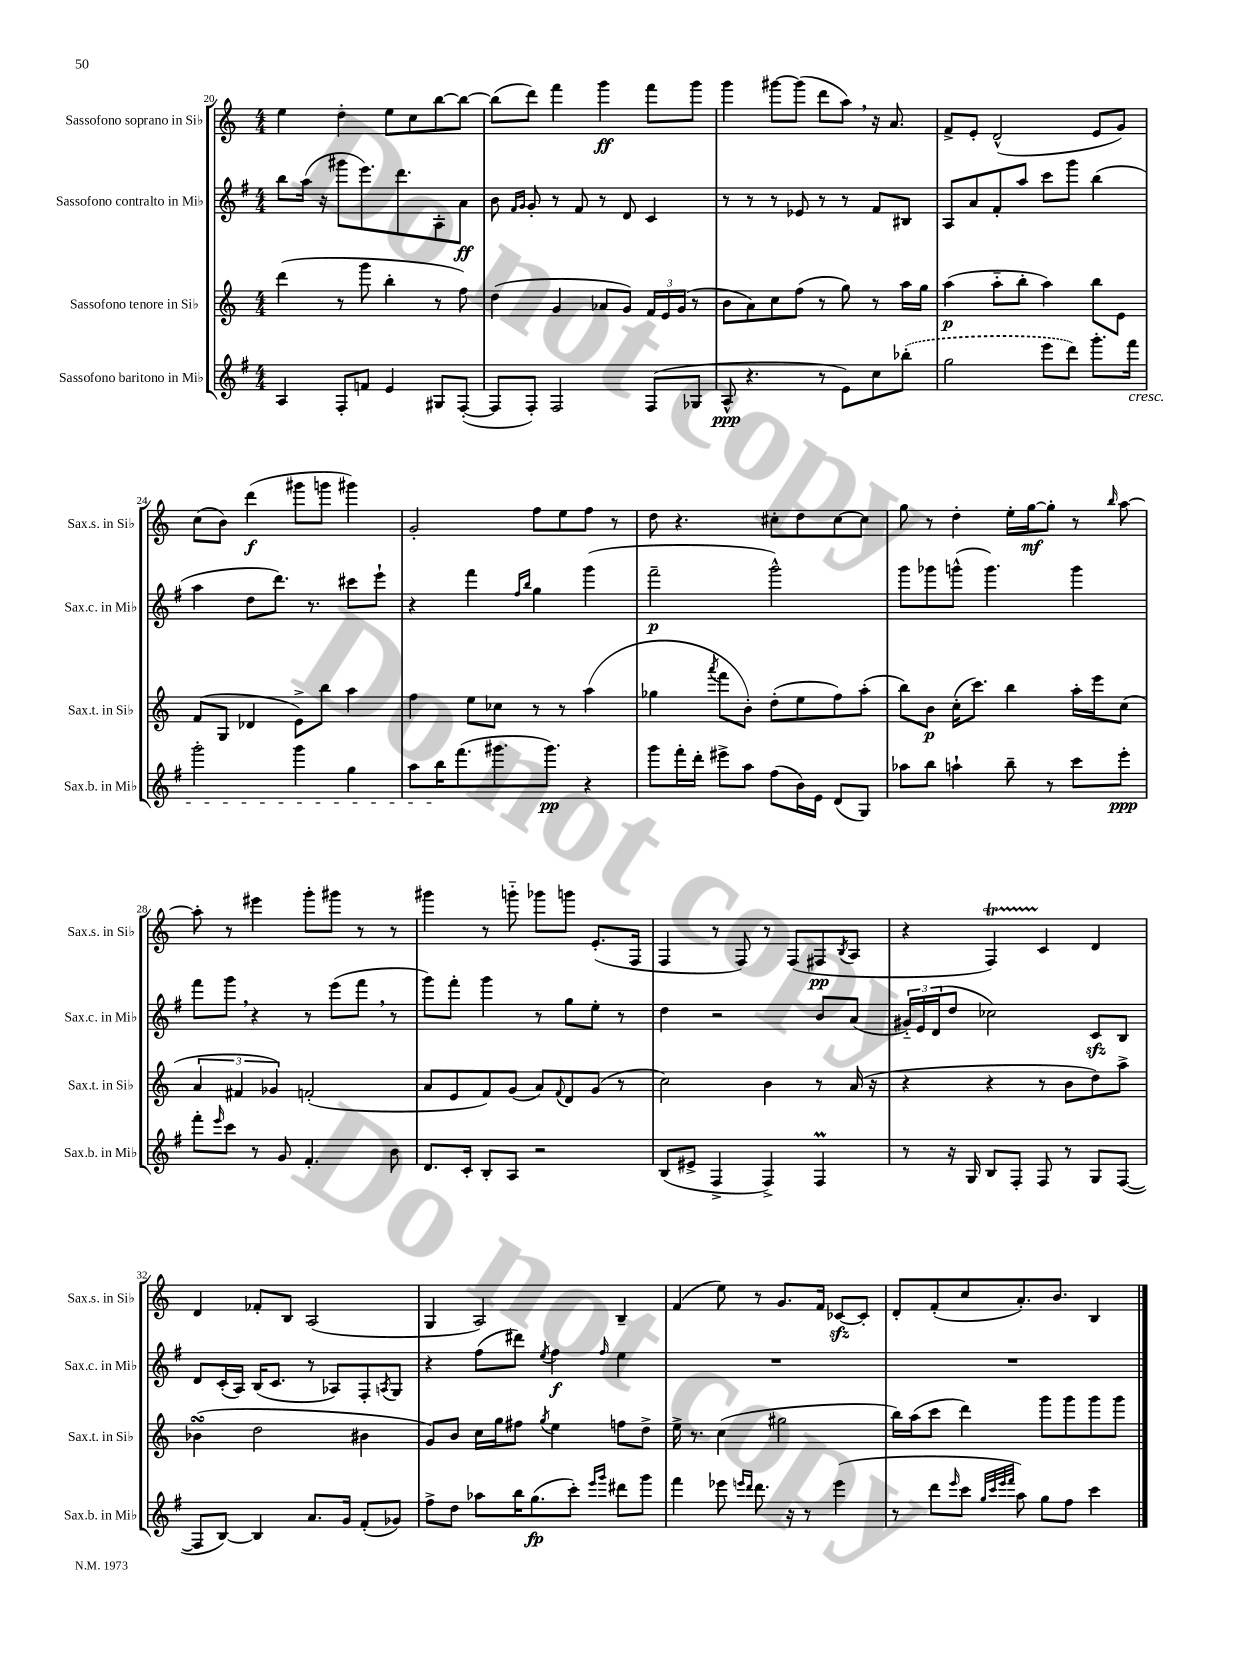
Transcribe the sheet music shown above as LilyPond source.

<<
\new StaffGroup <<
\new Staff = "s0" \with { instrumentName = "Sassofono soprano in Sib" shortInstrumentName = "Sax.s. in Sib" } {
    \clef treble \key c \major \numericTimeSignature \time 4/4
    e''4 d''4-. e''8 c''8 b''8~ b''8~ |
    b''8( d'''8) f'''4 g'''4\ff f'''8 g'''8 |
    g'''4 gis'''8~ gis'''8( d'''8 a''8) \breathe r16 a'8. |
    f'8-> e'8-. d'2-^( e'8 g'8) |
    c''8( b'8) d'''4\f( gis'''8 g'''8 gis'''4) |
    g'2-. f''8 e''8 f''8 r8 |
    d''8 r4. cis''8-. d''8 cis''8~ cis''8 |
    g''8 r8 d''4-. e''16-. g''16~\mf g''8-. r8 \grace { b''16 } a''8~ |
    a''8-. r8 eis'''4 g'''8-. gis'''8 r8 r8 |
    gis'''4 r8 g'''8-_ ges'''8 g'''8 e'8.-.( f16 |
    f4 r8 f8) r8 f8( fis8\pp \acciaccatura { b8 } a8 |
    r4 f4\startTrillSpan) c'4\stopTrillSpan d'4 |
    d'4 fes'8-. b8 a2( |
    g4 a2) b4-- |
    f'4( e''8) r8 g'8. f'16 ces'8~\sfz ces'8-. |
    d'8-. f'8-.( c''8 a'8.-.) b'8. b4 \bar "|." |
}
\new Staff = "s1" \with { instrumentName = "Sassofono contralto in Mib" shortInstrumentName = "Sax.c. in Mib" } {
    \clef treble \key g \major \numericTimeSignature \time 4/4
    b''8 a''16( r16 gis'''8 e'''8.) d'''8. a8-. a'8\ff |
    b'8 \grace { fis'16 g'16 } g'8-. r8 fis'8 r8 d'8 c'4 |
    r8 r8 r8 ees'8 r8 r8 fis'8 bis8 |
    a8 a'8 fis'8-. a''8 c'''8 g'''8 b''4( |
    a''4 d''8 d'''8.) r8. cis'''8 e'''8-! |
    r4 fis'''4 \grace { fis''16 b''16 } g''4 g'''4( |
    fis'''2--\p g'''2-^) |
    g'''8 ges'''8 g'''8-^( g'''4.) g'''4 |
    fis'''8 g'''8 \breathe r4 r8 e'''8( fis'''8 \breathe r8 |
    g'''8) fis'''8-. g'''4 r8 g''8 e''8-. r8 |
    d''4 r2 b'8 a'8( |
    \tuplet 3/2 { gis'16-_) e'16 d'16( } d''8 ces''2) c'8\sfz b8 |
    d'8 c'16-.( a16) b16( c'8. r8 aes8) fis8-. \acciaccatura { a8 } g8 |
    r4 fis''8( dis'''8) \acciaccatura { e''8 } fis''4\f \grace { fis''16 } e''4 |
    R1 |
    R1 \bar "|." |
}
\new Staff = "s2" \with { instrumentName = "Sassofono tenore in Sib" shortInstrumentName = "Sax.t. in Sib" } {
    \clef treble \key c \major \numericTimeSignature \time 4/4
    d'''4( r8 g'''8 b''4-. r8 f''8) |
    d''4( g'4 aes'8 g'8) \tuplet 3/2 { f'16 e'16 g'16( } r8 |
    b'8 a'8) c''8 f''8( r8 g''8) r8 a''16 g''16 |
    a''4\p( a''8-_ b''8-. a''4) b''8 e'8 |
    f'8( g8 des'4 e'8->) b''8 a''4 |
    f''4 e''8 ces''8 r8 r8 a''4( |
    ges''4 \acciaccatura { a'''8 } f'''8 b'8-.) d''8-.( e''8 f''8) a''8-.( |
    b''8) b'8\p c''16-.( c'''8.) b''4 a''16-. e'''16 c''8( |
    \tuplet 3/2 { a'4 fis'4 ges'4) } f'2-.( |
    a'8 e'8 f'8) g'8( a'8) \appoggiatura { f'8 } d'8 g'8( r8 |
    c''2) b'4 r8 a'16( r16 |
    r4 r4 r8 b'8 d''8) a''8-> |
    bes'4\turn( d''2 bis'4 |
    g'8) b'8 c''16 g''16 fis''8 \acciaccatura { g''8 } e''4 f''8 d''8-> |
    e''16-> r8. c''4( gis''2 |
    b''16) a''16( c'''8 d'''4) g'''8 g'''8 g'''8 g'''8 \bar "|." |
}
\new Staff = "s3" \with { instrumentName = "Sassofono baritono in Mib" shortInstrumentName = "Sax.b. in Mib" } {
    \clef treble \key g \major \numericTimeSignature \time 4/4
    a4 fis8-. f'8 e'4 gis8 fis8~-.( |
    fis8 fis8-.) fis2 fis8( ges8 |
    a8-^\ppp r4. r8 e'8) c''8 \once \slurDashed bes''8-.( |
    g''2 e'''8 d'''8) g'''8.-. fis'''16\cresc |
    g'''2-. g'''4 g''4 |
    a''8 b''16\! fis'''8.( gis'''8. gis'''8.\pp) r4 |
    g'''8 fis'''16-. d'''16-. eis'''8-> a''8 fis''8( b'16) e'16 d'8( g8) |
    aes''8 b''8 a''4-! b''8-- r8 c'''8 e'''8-.\ppp |
    fis'''8-. \grace { e'''16 } c'''8 r8 g'8 fis'4.-. b'8 |
    d'8. c'16-. b8-. a8 r2 |
    b8( eis'8-> fis4-> fis4->) fis4\prall |
    r8 r16 g16 b8 fis8-. fis8 r8 g8 fis8~( |
    fis8 b8~) b4 a'8. g'16 fis'8-.( ges'8) |
    fis''8-> d''8 aes''8 b''16 g''8.\fp( c'''8-.) \grace { e'''16 g'''16 } dis'''8 g'''8 |
    fis'''4 ees'''8 \grace { e'''16 d'''16 } d'''8. r16 r8 e'''4( |
    r8 d'''8 \grace { e'''16 } c'''8 \grace { g''32 c'''32 e'''32 fis'''32 } a''8) g''8 fis''8 c'''4 \bar "|." |
}
>>
>>
\layout { \context { \Score currentBarNumber = #20 } }
